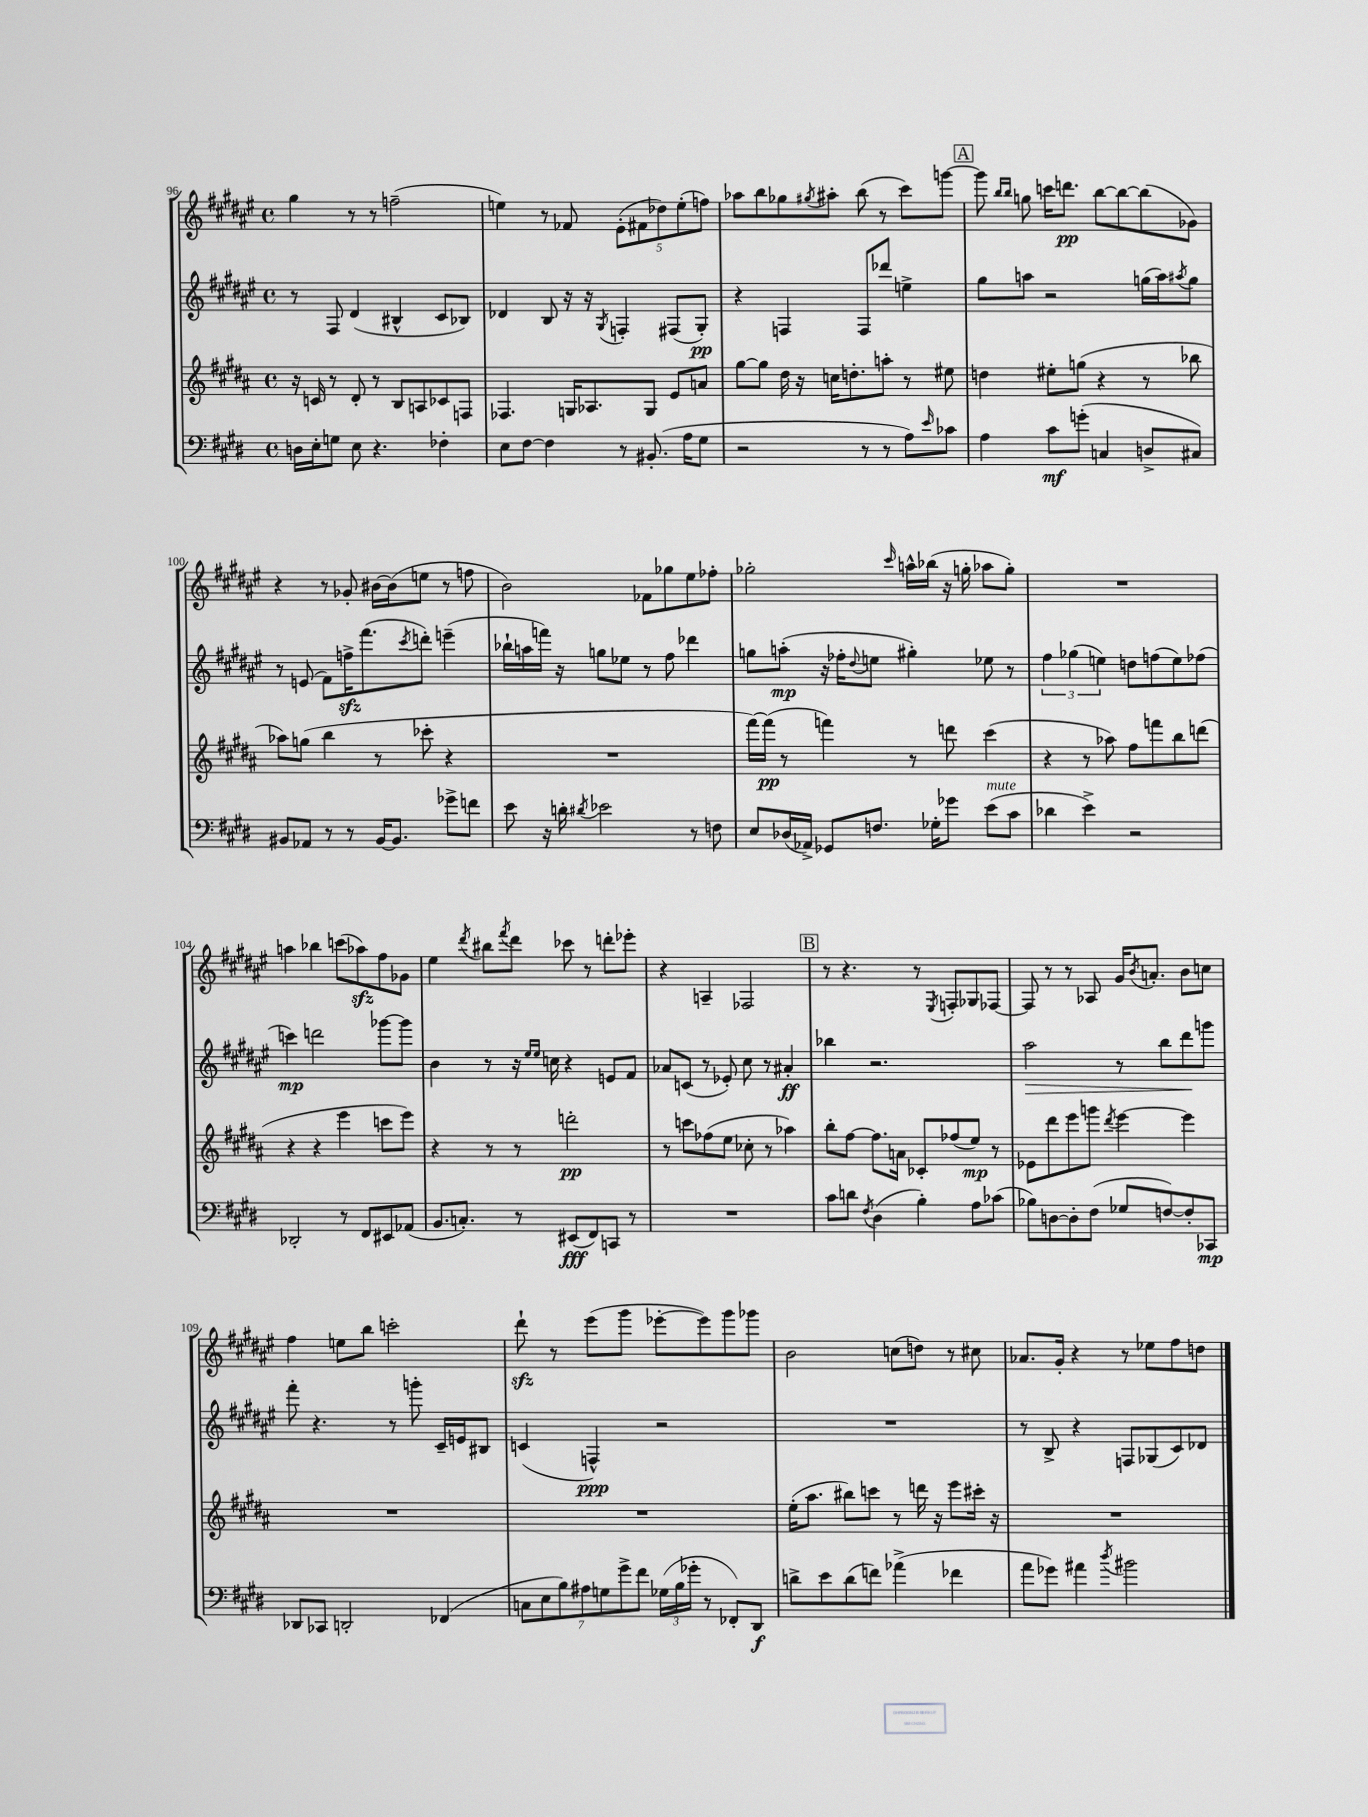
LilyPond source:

<<
\new StaffGroup <<
\new Staff = "s0" {
    \clef treble \key fis \major \defaultTimeSignature \time 4/4
    gis''4 r8 r8 f''2--( |
    e''4) r8 fes'8 \tuplet 5/4 { eis'8-.( fis'8 des''8) e''8-.( f''8) } |
    aes''8 b''8 ges''8 \acciaccatura { gis''8 } ais''8-. b''8( r8 cis'''8) g'''8~ |
    \mark \markup { \box "A" } g'''8 \grace { b''16 b''16 } g''8 c'''16 d'''8.\pp b''8~ b''8~ b''8( ges'8) |
    r4 r8 ges'8-. bis'16~ bis'16( e''8 r8 f''8 |
    b'2) fes'8 ges''8 eis''8 fes''8-. |
    ges''2-. \grace { cis'''16 } a''16-^ bes''16( r16 g''16-. aes''8 g''8-.) |
    R1 |
    a''4 bes''4 c'''8( aes''8\sfz) fis''8 ges'8 |
    eis''4 \acciaccatura { dis'''8 } bis''8 \acciaccatura { fis'''8 } dis'''8 ces'''8 r8 d'''8-. ees'''8-. |
    r4 a4-- fes2 |
    \mark \markup { \box "B" } r8 r4. r8 \acciaccatura { eis8 } f8-. ges8 fes8~ |
    fes8 r8 r8 aes8 gis'16 \acciaccatura { b'8 } a'8.-. b'8 c''8 |
    fis''4 e''8 b''8 c'''2-. |
    dis'''8-!\sfz r8 eis'''8( gis'''8 ees'''8~-. ees'''8) gis'''8 ges'''8 |
    b'2 c''8( d''8) r8 cis''8 |
    aes'8. gis'16-. r4 r8 ees''8 fis''8 d''8 \bar "|." |
}
\new Staff = "s1" {
    \clef treble \key fis \major \defaultTimeSignature \time 4/4
    r8 fis8 dis'4( bis4-^ cis'8 bes8) |
    des'4 b8 r16 r16 \acciaccatura { gis8 } f4-. fis8( gis8-.\pp) |
    r4 f4 f8 des'''8 e''4-> |
    \mark \markup { \box "A" } gis''8 a''8 r2 g''16( a''16) \acciaccatura { ais''8 } g''8 |
    r8 e'8( fis'8) f''16->\sfz fis'''8.( \acciaccatura { cis'''8 } d'''8-.) e'''4--( |
    bes''16-! a''16 f'''16) r16 g''8 ees''8 r8 fis''8 des'''4 |
    g''8 a''8-.\mp( r16 fes''16-. \appoggiatura { dis''8 } e''8 gis''4-.) ees''8 r8 |
    \tuplet 3/2 { fis''4 ges''4( e''4) } d''8 f''8( e''8) fes''8( |
    c'''4\mp) d'''2 ges'''8~ ges'''8 |
    b'4 r8 r16 \grace { eis''16 eis''16 } c''16 r4 e'8 fis'8 |
    aes'8 c'8( r8 ees'8-.) cis''8 r8 ais'4-.\ff |
    \mark \markup { \box "B" } bes''4 r2. |
    ais''2\> r8 b''8 dis'''8\! g'''8 |
    fis'''8-. r4. r8 g'''8-. cis'16-- e'16 bis8 |
    c'4( f4-^\ppp) r2 |
    R1 |
    r8 b8-> r4 f8 ges8( cis'8) des'8 \bar "|." |
}
\new Staff = "s2" {
    \clef treble \key b \major \defaultTimeSignature \time 4/4
    r16 c'16 r8 dis'8-. r8 b8 a8 ces'8 f8 |
    fes4. g16 aes8. g8 e'8 a'8 |
    gis''8~ gis''8 dis''16 r16 c''16 d''8.-. a''8-. r8 eis''8 |
    \mark \markup { \box "A" } d''4 eis''8-. g''8( r4 r8 bes''8 |
    aes''8) g''8( b''4 r8 ces'''8-. r4 |
    R1 |
    fis'''16~) fis'''16\pp( r8 f'''4) r8 d'''8 cis'''4( |
    r4 r8 aes''8) fis''8 f'''8 b''8 d'''8( |
    r4 r4 e'''4 c'''8 e'''8) |
    r4 r8 r8 d'''2-.\pp |
    r8 c'''8 fes''8( e''8 ces''8-. r8 aes''4) |
    \mark \markup { \box "B" } b''8-. fis''8~ fis''8. a'16 ces'8-. fes''8( e''8\mp) r8 |
    ees'8 dis'''8 e'''8 g'''8 \acciaccatura { dis'''8 } e'''4~ e'''4 |
    R1 |
    R1 |
    e''16-.( ais''8. bis''8) c'''8 r8 d'''16 r16 e'''8 cis'''16-. r16 |
    R1 \bar "|." |
}
\new Staff = "s3" {
    \clef bass \key e \major \defaultTimeSignature \time 4/4
    d16 e16-. g8 e8 r4. fes4-. |
    e8 fis8~ fis4 r8 bis,8.-.( a16 gis8 |
    r2 r8 r8 a8) \grace { e'16 } ces'8 |
    \mark \markup { \box "A" } a4 cis'8\mf g'8-.( c4 d8-> cis8) |
    bis,8 aes,8 r8 r8 bis,16~ bis,8. ges'8-> f'8 |
    e'8 r16 d'16-. \acciaccatura { dis'8 } ees'2 r8 f8 |
    e8 des16( aes,16->) ges,8 f8. ges16-. ges'8 e'8^\markup { \italic "mute" }( cis'8 |
    des'4 e'4->) r2 |
    des,2-. r8 fis,8 eis,8 aes,8( |
    b,8. c8.-.) r8 eis,8\fff( fis,8) c,8 r8 |
    R1 |
    \mark \markup { \box "B" } cis'8 d'8 \acciaccatura { fis8 } dis4( b4-.) a8 ces'8( |
    bes8) d8~ d8-. fis8( ges8 f8~) f8-. ces,8\mp |
    des,8 ces,8 d,2-. fes,4( |
    \tuplet 7/4 { c8 e8 b8) ais8 g8 gis'8-> fis'8 } \tuplet 3/2 { ges16( b16 ges'16-. } r8 fes,8-.) dis,8\f |
    d'8-> e'8 d'8( f'8) aes'4->( fes'4 |
    a'8 ges'8) ais'4 \acciaccatura { dis''8 } bis'2 \bar "|." |
}
>>
>>
\layout { \context { \Score currentBarNumber = #96 } }
